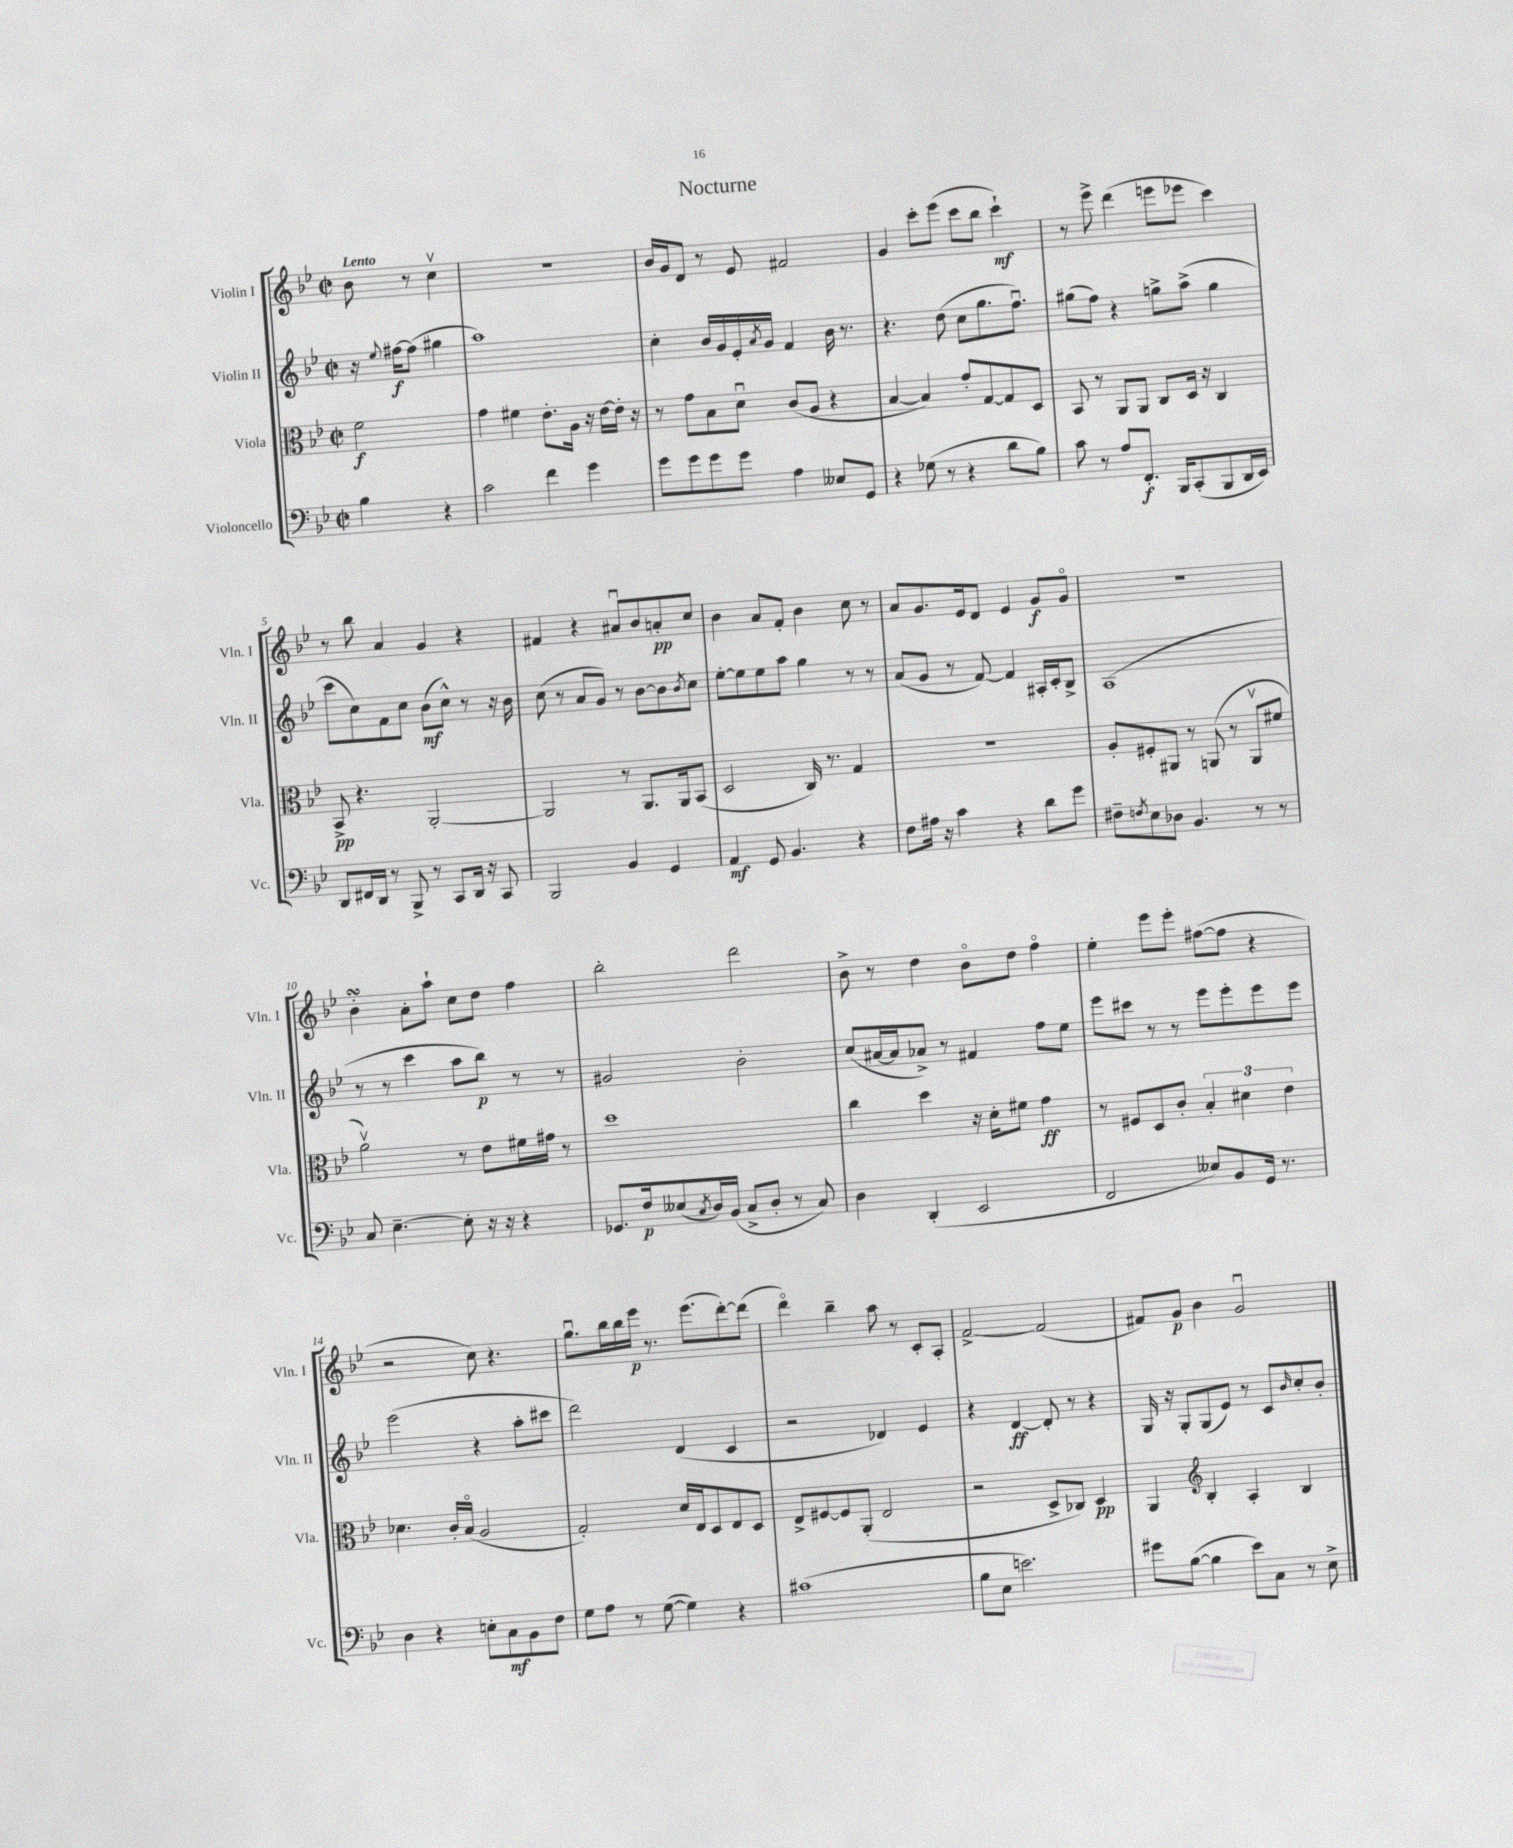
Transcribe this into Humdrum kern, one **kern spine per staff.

**kern	**dynam	**kern	**dynam	**kern	**dynam	**kern	**dynam
*part4	*part4	*part3	*part3	*part2	*part2	*part1	*part1
*staff4	*staff4	*staff3	*staff3	*staff2	*staff2	*staff1	*staff1
*I"Violoncello	*	*I"Viola	*	*I"Violin II	*	*I"Violin I	*
*I'Vc.	*	*I'Vla.	*	*I'Vln. II	*	*I'Vln. I	*
*clefF4	*	*clefC3	*	*clefG2	*	*clefG2	*
*k[b-e-]	*	*k[b-e-]	*	*k[b-e-]	*	*k[b-e-]	*
*M2/2	*	*M2/2	*	*M2/2	*	*M2/2	*
*met(c|)	*	*met(c|)	*	*met(c|)	*	*met(c|)	*
=	=	=	=	=	=	=	=
!	!	!	!	!	!	!LO:TX:a:B:t=Lento	!
4B-\	.	2f\	f	16r	.	8b-\	.
.	.	.	.	8qqee-/	.	.	.
.	.	.	.	[16ff#X\KL	f	.	.
.	.	.	.	(8ff#\J]	.	8r	.
4r	.	.	.	4gg#X\	.	4ccv\	.
=1	=1	=1	=1	=1	=1	=1	=1
2c\	.	4g\	.	1aa)	.	1r	.
.	.	4f#X\	.	.	.	.	.
4f\	.	8.e-'\L	.	.	.	.	.
.	.	16A\Jk	.	.	.	.	.
4g\	.	16r	.	.	.	.	.
.	.	[16e-\LL	.	.	.	.	.
.	.	16e-'\JJ]	.	.	.	.	.
.	.	16r	.	.	.	.	.
=2	=2	=2	=2	=2	=2	=2	=2
8g\L	.	8r	.	4cc'\	.	16b-/LL	.
.	.	.	.	.	.	16g/J	.
8g\	.	8g\L	.	.	.	8d/J	.
8g\	.	8B-\	.	16b-/LL	.	8r	.
.	.	.	.	16g/	.	.	.
8g\J	.	8du\J	.	16e-'/	.	8e-/	.
.	.	.	.	8qa/	.	.	.
.	.	.	.	16g/JJ	.	.	.
4A\	.	(8c/L	.	4f/	.	2f#X/	.
.	.	8A/J	.	.	.	.	.
8E--X/L	.	4r	.	16b-\	.	.	.
.	.	.	.	8.r	.	.	.
8GG/J	.	.	.	.	.	.	.
=3	=3	=3	=3	=3	=3	=3	=3
4r	.	[4B-/	.	4.r	.	4g/	.
(8G-X\	.	4B-/])	.	.	.	8ccc'\L	.
8r	.	.	.	(8dd\	.	(8eee-\J	.
4r	.	8g'/L	.	8cc\L	.	8ccc\L	.
.	.	[8G/	.	8.gg\	.	8bb-\J	.
8d\L	.	8G/]	.	.	.	4ccc`\)	mf
.	.	.	.	8.ffu\J)	.	.	.
8B-\J)	.	8D/J	.	.	.	.	.
=4	=4	=4	=4	=4	=4	=4	=4
8c\	.	8BB-/	.	(8gg#X\L	.	8r	.
8r	.	8r	.	8ff\J)	.	8eee-^\	.
8A/L	.	8AA/L	.	4r	.	(4ddd\	.
8.FF'/J	f	8AA/J	.	.	.	.	.
.	.	8C/L	.	8ggn^\L	.	8eeen\L	.
16BBB-/KL	.	.	.	.	.	.	.
(8CC'/	.	16D/Jk	.	(8aa^\J	.	8eee-X\J	.
.	.	16r	.	.	.	.	.
8BBB-/	.	4C/	.	4gg\	.	4ccc\)	.
16DD/L	.	.	.	.	.	.	.
16EE-/JJ)	.	.	.	.	.	.	.
!!LO:LB:g=z
=5	=5	=5	=5	=5	=5	=5	=5
8DD/L	.	8BB-^/	pp	8ccc\L	.	8r	.
16FF#X/L	.	4.r	.	8cc\)	.	8bb-\	.
16DD/JJ	.	.	.	.	.	.	.
8r	.	.	.	8f\	.	4a/	.
8BBB-^/	.	.	.	8cc\J	.	.	.
8r	.	[2AA'/	.	(8b-\L	mf	4g/	.
8CC/L	.	.	.	8cc^^\J)	.	.	.
16DD/Jk	.	.	.	8r	.	4r	.
16r	.	.	.	.	.	.	.
8CC/	.	.	.	16r	.	.	.
.	.	.	.	16b-\	.	.	.
=6	=6	=6	=6	=6	=6	=6	=6
2BBB-/	.	2AA/]	.	(8cc\	.	4f#X/	.
.	.	.	.	8r	.	.	.
.	.	.	.	8a/L	.	4r	.
.	.	.	.	8g/J)	.	.	.
4BB-/	.	8r	.	8r	.	8a#Xu/L	.
.	.	8.AA/L	.	[8b-\L	.	8b-/	.
4GG/	.	.	.	8b-\]	.	8an'/	pp
.	.	16AA/k	.	.	.	.	.
.	.	.	.	8qb-/	.	.	.
.	.	(8BB-/J	.	8cc\J	.	8cc/J	.
=7	=7	=7	=7	=7	=7	=7	=7
4AA/	mf	2D/	.	[8ee-'\L	.	4b-\	.
.	.	.	.	8ee-\]	.	.	.
8GG/	.	.	.	8ee-\	.	8a/L	.
4.BB-/	.	.	.	8aa\J	.	8f'/J	.
.	.	16C/)	.	4gg\	.	4b-\	.
.	.	8.r	.	.	.	.	.
4r	.	4G/	.	8r	.	8cc\	.
.	.	.	.	8r	.	8r	.
=8	=8	=8	=8	=8	=8	=8	=8
8F\L	.	1r	.	(8a/L	.	8a/L	.
16A#X\Jk	.	.	.	8g/J	.	8.g/	.
16r	.	.	.	.	.	.	.
4c\	.	.	.	8r	.	.	.
.	.	.	.	.	.	16e-/k	.
.	.	.	.	[8f/)	.	8d/J	.
4r	.	.	.	4f/]	.	4e-/	.
8d\L	.	.	.	16A#X'/LL	.	8g/L	f
.	.	.	.	16c'/J	.	.	.
8g\J	.	.	.	8B-^/J	.	8g/J	.
=9	=9	=9	=9	=9	=9	=9	=9
8F#X~\L	.	8A'/L	.	(1A	.	1r	.
8qFn/	.	.	.	.	.	.	.
8E-\	.	8F#X'/	.	.	.	.	.
8D-X\J	.	8AA#X/J	.	.	.	.	.
4.BB-/	.	8r	.	.	.	.	.
.	.	(8AAn/	.	.	.	.	.
.	.	8r	.	.	.	.	.
8r	.	8AAv/L	.	.	.	.	.
8r	.	8f#X/J	.	.	.	.	.
!!LO:LB:g=z
=10	=10	=10	=10	=10	=10	=10	=10
8C/	.	2av\)	.	8r	.	4b-sSSs'\	.
[4.E-~\	.	.	.	8r	.	.	.
.	.	.	.	4ccc\	.	8a'\L	.
.	.	.	.	.	.	8aa`\J	.
8E-'\]	.	8r	.	8aa\L	.	8cc\L	.
16r	.	8e-\L	.	8bb-\J)	p	8dd\J	.
16r	.	.	.	.	.	.	.
4r	.	16f#X\L	.	8r	.	4ff\	.
.	.	16g#X\JJ	.	.	.	.	.
.	.	8r	.	8r	.	.	.
=11	=11	=11	=11	=11	=11	=11	=11
8.GG-X/L	.	1dd	.	2g#X/	.	2bb-'\	.
16F/k	p	.	.	.	.	.	.
(8E--X/	.	.	.	.	.	.	.
8qC/	.	.	.	.	.	.	.
16D/L)	.	.	.	.	.	.	.
(16BB-/JJ	.	.	.	.	.	.	.
8C^/L	.	.	.	2b-'\	.	2ddd\	.
8D'/J	.	.	.	.	.	.	.
8r	.	.	.	.	.	.	.
8C/)	.	.	.	.	.	.	.
=12	=12	=12	=12	=12	=12	=12	=12
4D\	.	4cc\	.	(8cc/L	.	8b-^\	.
.	.	.	.	[16a#X/L	.	8r	.
.	.	.	.	16a#/J]	.	.	.
(4DD'/	.	4dd\	.	8a-X^/J)	.	4dd\	.
.	.	.	.	8r	.	.	.
2EE-/	.	16r	.	4f#X/	.	8b-\L	.
.	.	16d'\KL	.	.	.	.	.
.	.	8f#X\J	.	.	.	8dd\J	.
.	.	4g\	ff	8ff\L	.	4ff\	.
.	.	.	.	8ee-\J	.	.	.
=13	=13	=13	=13	=13	=13	=13	=13
2FF/	.	8r	.	8eee-\L	.	4ee-'\	.
.	.	8F#X/L	.	8ccc#X\J	.	.	.
.	.	8D/	.	8r	.	8eee-\L	.
.	.	8c'/J	.	8r	.	8eee-'\J	.
8E--X/L)	.	6B-'/	.	8eee-\L	.	([8ff#X\L	.
8BB-/	.	.	.	8eee-'\	.	8ff#\J]	.
.	.	6d#X\	.	.	.	.	.
16GG/Jk	.	.	.	8eee-\	.	4r	.
8.r	.	.	.	.	.	.	.
.	.	6e-\	.	.	.	.	.
.	.	.	.	8eee-\J	.	.	.
!!LO:LB:g=z
=14	=14	=14	=14	=14	=14	=14	=14
4D\	.	4.d-X\	.	(2eee-\	.	2r	.
4r	.	.	.	.	.	.	.
.	.	16c'/LL	.	.	.	.	.
.	.	(16B-/JJ	.	.	.	.	.
8En'\L	.	2A/	.	4r	.	8cc\)	.
8C\	mf	.	.	.	.	4.r	.
8BB-\	.	.	.	8aa'\L	.	.	.
8F\J	.	.	.	8ccc#X\J	.	.	.
=15	=15	=15	=15	=15	=15	=15	=15
8G\L	.	2G'/)	.	2ddd\)	.	8.ggu\L	.
8A\J	.	.	.	.	.	.	.
.	.	.	.	.	.	16bb-\L	.
8r	.	.	.	.	.	16bb-\	.
.	.	.	.	.	.	16eee-\JJ	p
([8G\	.	.	.	.	.	8.r	.
4G\])	.	16d/LL	.	(4d/	.	.	.
.	.	16E-/J	.	.	.	(8.eee-\L	.
.	.	8D/	.	.	.	.	.
4r	.	8E-/	.	4c/	.	[8ddd'\)	.
.	.	8D/J	.	.	.	(8ddd\J]	.
=16	=16	=16	=16	=16	=16	=16	=16
(1c#X	.	8E-^/L	.	2r	.	4ddd\)	.
.	.	[8F#X/	.	.	.	.	.
.	.	8F#/]	.	.	.	4bb-~\	.
.	.	(8AA'/J	.	.	.	.	.
.	.	2E-/	.	4d-X/)	.	8aa\	.
.	.	.	.	.	.	8r	.
.	.	.	.	4e-/	.	8c'/L	.
.	.	.	.	.	.	8A'/J	.
=17	=17	=17	=17	=17	=17	=17	=17
8B-\L	.	2r	.	4r	.	[2f^/	.
8E-\J	.	.	.	.	.	.	.
2.en\)	.	.	.	[4d/	ff	.	.
.	.	8D^/L	.	8d'/]	.	(2f/]	.
.	.	8C-X/J)	.	8r	.	.	.
.	.	4D/	pp	4r	.	.	.
=18	=18	=18	=18	=18	=18	=18	=18
8g#X\L	.	4AA/	.	16G/	.	8f#X/L)	.
.	.	.	.	16r	.	.	.
([8B-\J	.	.	.	8G'/L	.	8g/J	p
*	*	*clefG2	*	*	*	*	*
4B-\]	.	4B-'/	.	(8G/	.	4b-\	.
.	.	.	.	8e-/J)	.	.	.
8e-\L)	.	4A'/	.	8r	.	2gu/	.
8C\J	.	.	.	8c/L	.	.	.
.	.	.	.	16qqb-/	.	.	.
8r	.	4B-/	.	8cc'/	.	.	.
8E-^\	.	.	.	8b-'/J	.	.	.
==	==	==	==	==	==	==	==
*-	*-	*-	*-	*-	*-	*-	*-
